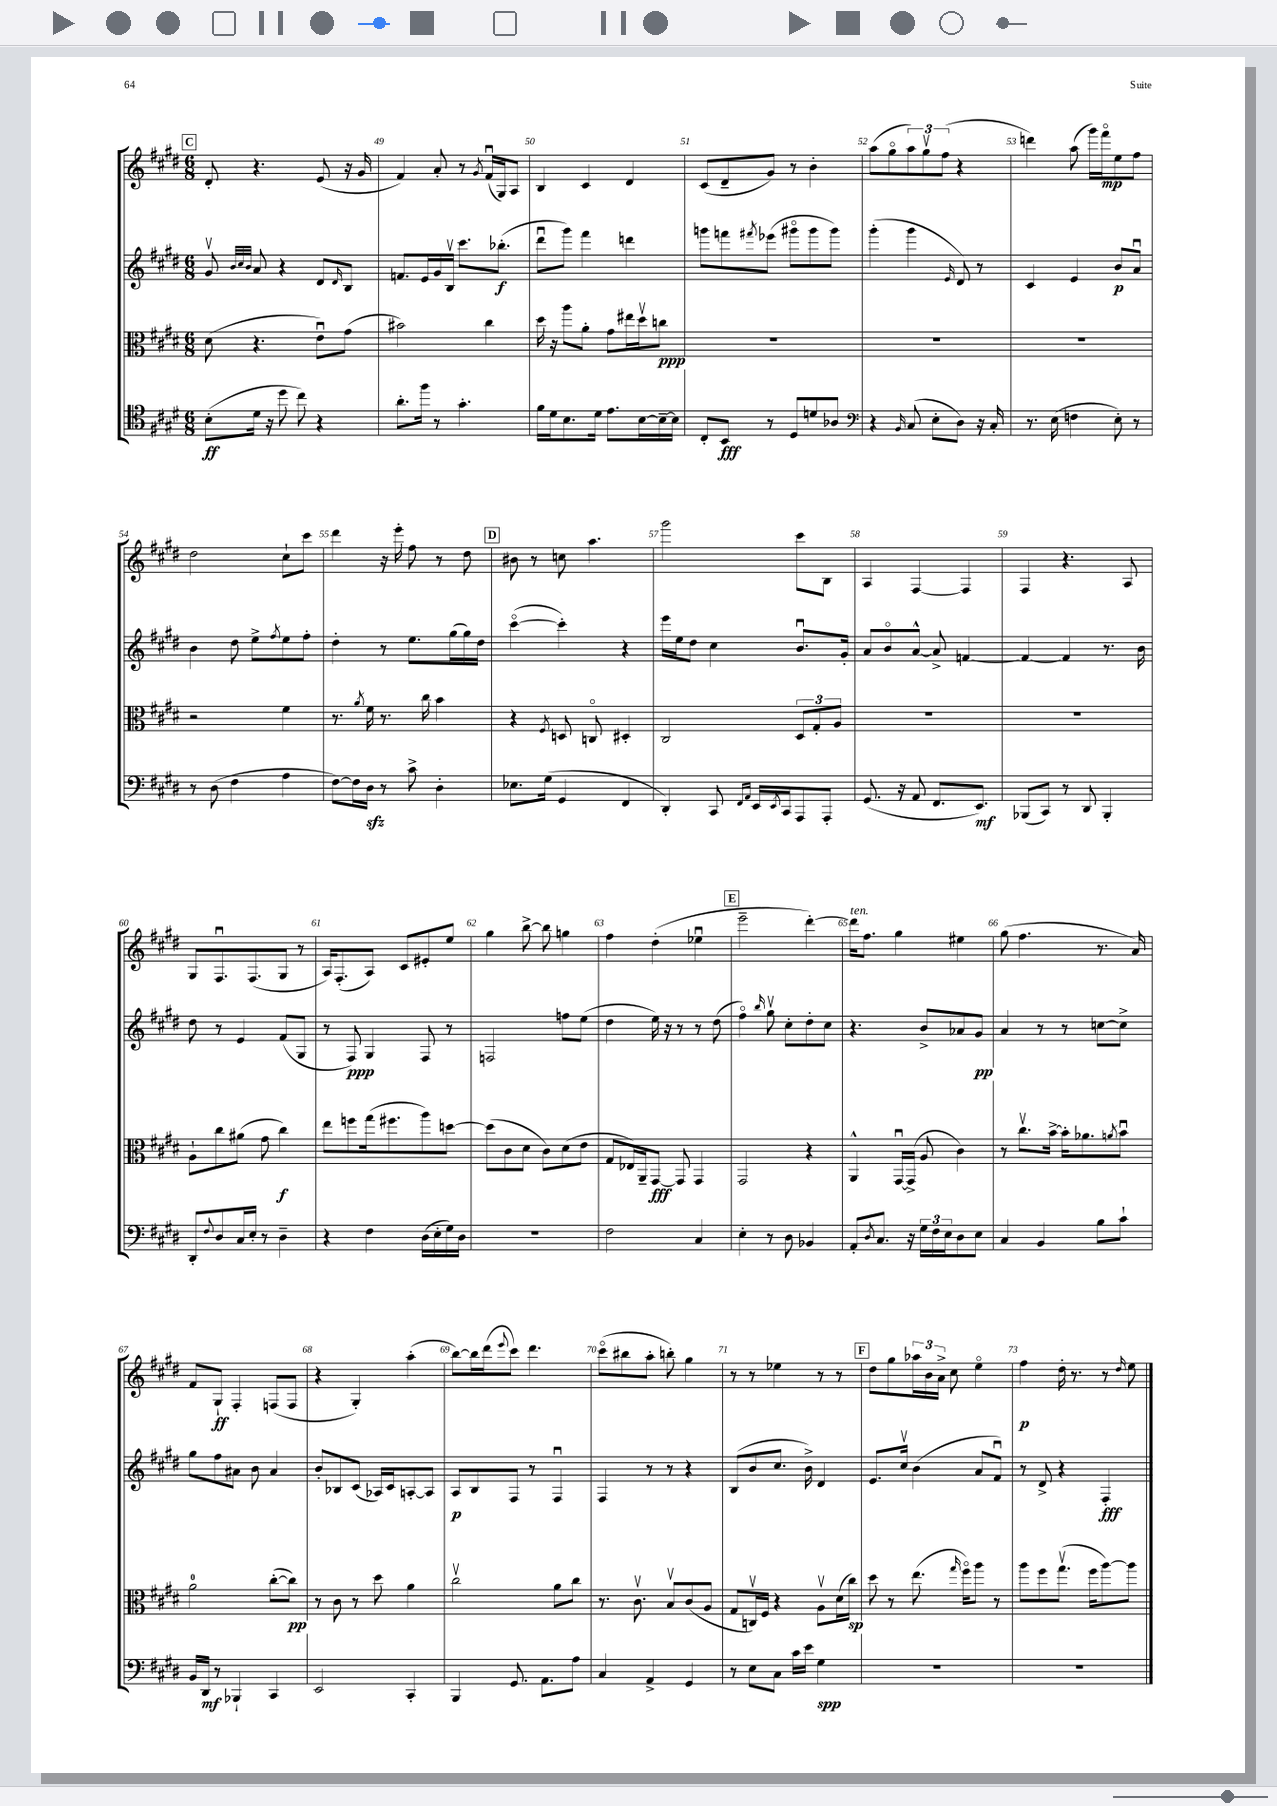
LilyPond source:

<<
\new StaffGroup <<
\new Staff = "s0" {
    \clef treble \key e \major \numericTimeSignature \time 6/8
    \mark \markup { \box "C" } dis'8-. r4. e'8( r16 gis'16 |
    fis'4) a'8-. r8 \acciaccatura { gis'8 } fis'16\downbow( gis16) a8 |
    b4 cis'4 dis'4 |
    cis'8( dis'8-- gis'8) r8 b'4-. |
    a''8( gis''8\flageolet \tuplet 3/2 { a''8) gis''8\upbow fis''8( } r4 |
    d'''4) a''8( gis'''16) fis'''16\flageolet\mp e''8 fis''8 |
    dis''2 cis''8-! cis'''8 |
    dis'''4 r16 e'''16-. fis''8 r8 dis''8 |
    \mark \markup { \box "D" } bis'8 r8 c''8 a''4. |
    gis'''2 cis'''8 b8 |
    a4 fis4~ fis4 |
    fis4 r4. a8 |
    gis8 fis8.\downbow fis8.( gis8 r8 |
    a16) fis8.-.( a8) cis'8 eis'8-. e''8 |
    gis''4 b''8~-> b''8 g''4 |
    fis''4 dis''4-.( ees''4\downbow |
    \mark \markup { \box "E" } e'''2-- dis'''4~-.) |
    dis'''16^\markup { \italic "ten." } fis''8. gis''4 eis''4 |
    gis''8( fis''4. r8. a'16) |
    fis'8 gis8-!\ff fis4-. f8( f8 |
    r4 gis4-.) a''4-.( |
    b''8~) b''16 dis'''16( \appoggiatura { e'''8 } cis'''8) dis'''4. |
    cis'''8\flageolet( bis''8 a''8-. b''8-.) gis''4 |
    r8 r8 ees''4 r8 r8 |
    \mark \markup { \box "F" } dis''8 gis''8 \tuplet 3/2 { aes''16 b'16 a'16-> } cis''8 e''4\flageolet |
    fis''4\p dis''16-. r8. r8 \grace { dis''16 } e''8 \bar "|." |
}
\new Staff = "s1" {
    \clef treble \key e \major \numericTimeSignature \time 6/8
    \mark \markup { \box "C" } gis'8\upbow \grace { b'32 cis''32 b'32 } a'8 r4 dis'8 \grace { dis'16 } b8 |
    f'8. e'16 gis'16 b16\upbow cis'''8. bes''8.-.\f( |
    dis'''8\downbow gis'''8) fis'''4 d'''4 |
    g'''8 f'''8 \acciaccatura { fis'''8 } ees'''8( gis'''8\flageolet gis'''8 gis'''8) |
    gis'''4-.( gis'''4 \grace { e'16 } dis'8) r8 |
    cis'4 e'4 b'8\p a'8\downbow |
    b'4 dis''8 e''8-> \acciaccatura { fis''8 } e''8 fis''8-. |
    dis''4-. r8 e''8. gis''16( gis''16) dis''16 |
    \mark \markup { \box "D" } cis'''4~\flageolet( cis'''4-.) r4 |
    e'''16 e''16 dis''8 cis''4 b'8.\downbow gis'16-. |
    a'8 b'8\flageolet a'8~-^ a'8-> f'4~ |
    f'4~ f'4 r8. b'16 |
    dis''8 r8 e'4 fis'8( gis8 |
    r8 fis8\ppp) gis4 fis8 r8 |
    f2 f''8 e''8( |
    dis''4 e''16) r16 r8 r8 dis''8( |
    \mark \markup { \box "E" } fis''4\flageolet) \grace { b''16 } gis''8\upbow cis''8-. dis''8-. cis''8 |
    r4. b'8-> aes'8 gis'8\pp |
    a'4 r8 r8 c''8~ c''8-> |
    gis''8 fis''8 ais'8 b'8 ais'4 |
    b'8-. bes8 cis'8( aes16) cis'16 a8~-. a8 |
    a8\p b8 fis8 r8 fis4\downbow |
    fis4 r8 r8 r4 |
    b8( b'8 cis''8. b'16->) dis'4 |
    \mark \markup { \box "F" } e'8. cis''16\upbow b'4( a'8 fis'8\downbow) |
    r8 dis'8-> r4 fis4-.\fff \bar "|." |
}
\new Staff = "s2" {
    \clef alto \key e \major \numericTimeSignature \time 6/8
    \mark \markup { \box "C" } dis'8( r4. e'8\downbow) gis'8( |
    bis'2) cis''4 |
    dis''16 r16 a''8 a'8-. gis'8 eis''16 dis''16\upbow c''8\ppp |
    R2. |
    R2. |
    R2. |
    r2 fis'4 |
    r8. \acciaccatura { a'8 } fis'16 r8. cis''16 b'4 |
    \mark \markup { \box "D" } r4 \acciaccatura { fis8 } d8 c8\flageolet dis4-. |
    cis2 \tuplet 3/2 { dis8 gis8-. a8 } |
    R2. |
    R2. |
    a8-! cis''8 ais'8( gis'8 cis''4\f) |
    e''8 f''8 gis''16( fis''8. a''8) d''8~ |
    d''8( cis'8 dis'8 cis'8) dis'8( e'8 |
    gis8 ees16) a,16-- gis,8~\fff gis,8 gis,4 |
    \mark \markup { \box "E" } gis,2 r4 |
    a,4-^ gis,16~\downbow gis,16->( a8 cis'4) |
    r8 cis''8.\upbow b'16~-> b'16-. aes'8. \acciaccatura { a'8 } b'8\downbow |
    a'2-0 cis''8~-.( cis''8\pp) |
    r8 cis'8 r8 dis''8 a'4 |
    cis''2\upbow a'8 cis''8 |
    r8. cis'8.\upbow b8\upbow cis'8( a8 |
    gis8 c16\upbow) fis16 r4 a8\upbow dis'16( cis''16\sp) |
    \mark \markup { \box "F" } dis''8 r8 e''8.( \grace { gis''16 } fis''16\flageolet) a''8 r8 |
    a''8 fis''8 gis''8.\upbow( fis''16 a''8~) a''8 \bar "|." |
}
\new Staff = "s3" {
    \clef tenor \key e \major \numericTimeSignature \time 6/8
    \mark \markup { \box "C" } b8-.\ff( dis'16 r16 dis''8 cis''8) r4 |
    a'8.-. fis''16 r8 gis'4.-. |
    fis'16 dis'16 b8. dis'16 e'8. b16~ b16~-- b16 |
    cis8-. b,8\fff r8 dis8 d'8 aes8 |
    \clef bass r4 \grace { b,16 } cis8( e8-. dis8) r16 cis16-. |
    r8. e16( f4 e8-.) r8 |
    r8 dis8( fis4 a4 |
    fis8~) fis16 dis16\sfz r8 cis'8-> dis4-. |
    \mark \markup { \box "D" } ees8. gis16( gis,4 fis,4 |
    dis,4-.) cis,8 \grace { fis,16 a,16 } e,16 \acciaccatura { e,8 } cis,16 a,,8 a,,8-. |
    gis,8.( r16 a,8 fis,8. e,8.\mf) |
    bes,,8( cis,8) r8 dis,8 bes,,4-. |
    dis,8-. \appoggiatura { fis8 } dis8 cis16 e16-. r8 dis4-- |
    r4 fis4 dis16( e16-. gis16) dis16 |
    R2. |
    fis2 cis4 |
    \mark \markup { \box "E" } e4-. r8 dis8 bes,4 |
    a,8-. \acciaccatura { dis8 } cis8. r16 \tuplet 3/2 { gis16 fis16 e16 } dis8 e8 |
    cis4 b,4 b8 cis'8-! |
    b,16 dis,16\mf r8 bes,,4-! cis,4 |
    e,2 cis,4-. |
    b,,4 gis,8. a,8. a8 |
    cis4 a,4-> gis,4 |
    r8 e8 cis8 cis'16 e'16 gis4\spp |
    \mark \markup { \box "F" } R2. |
    R2. \bar "|." |
}
>>
>>
\layout { \context { \Score currentBarNumber = #48 \override BarNumber.break-visibility = ##(#f #t #t) barNumberVisibility = #all-bar-numbers-visible } }
